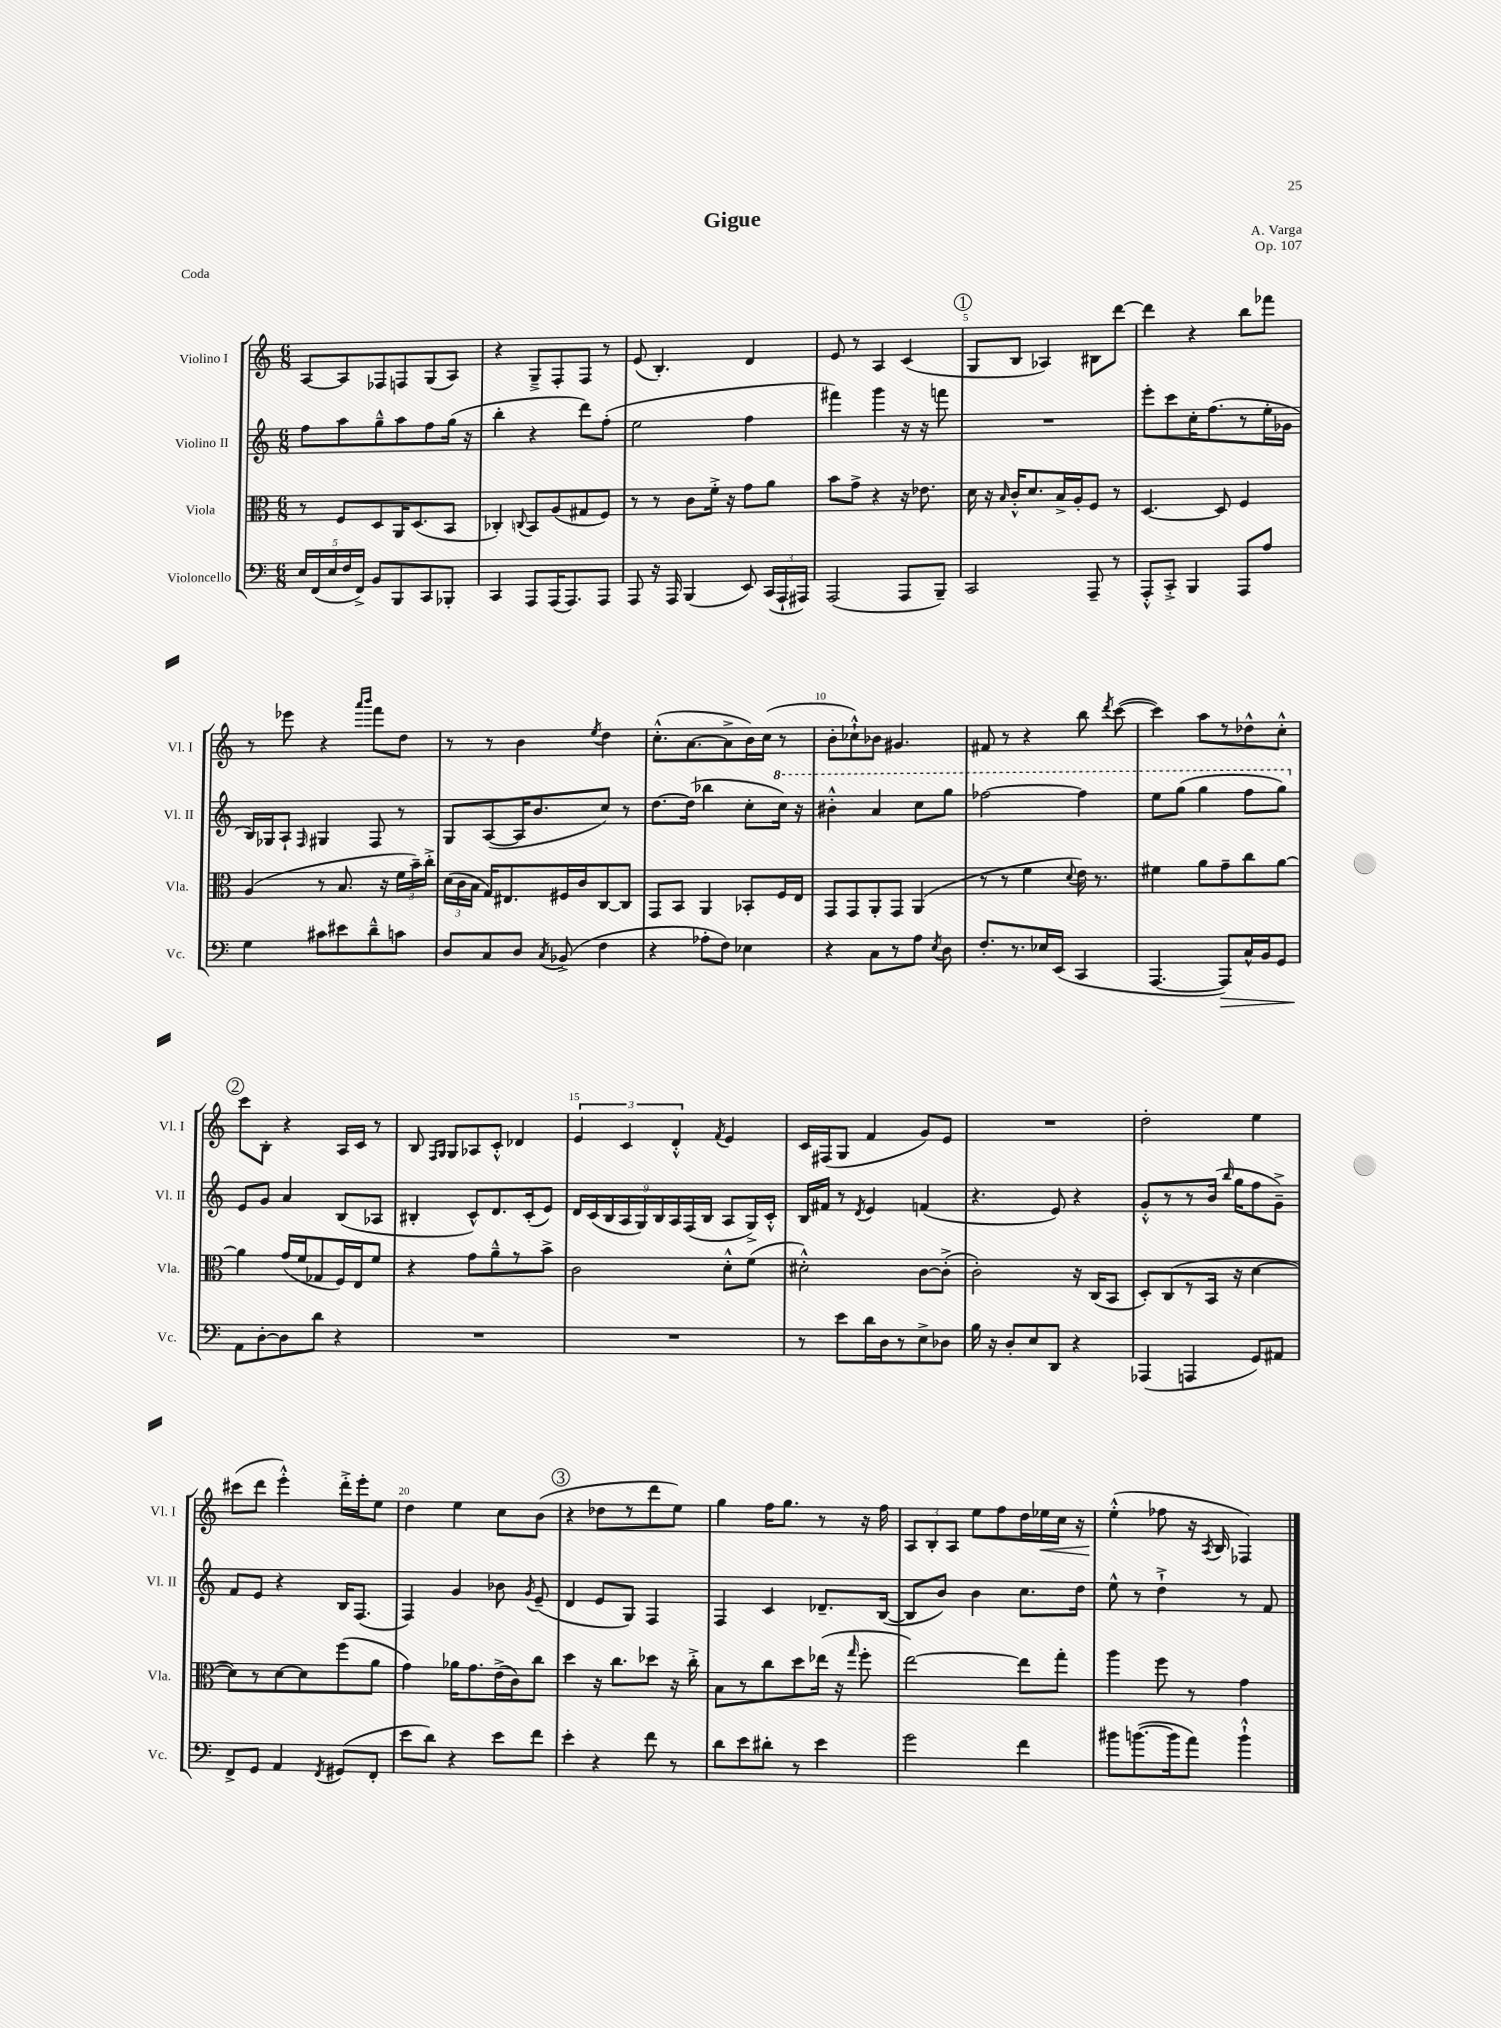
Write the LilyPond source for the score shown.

\header { title = "Gigue" composer = "A. Varga" opus = "Op. 107" piece = "Coda" }
<<
\new StaffGroup <<
\new Staff = "s0" \with { instrumentName = "Violino I" shortInstrumentName = "Vl. I" } {
    \clef treble \key c \major \numericTimeSignature \time 6/8
    \autoBeamOff a8[~ a8 fes8 f8 g8( a8]) |
    r4 g8[---> f8-. f8] r8 |
    e'8( b4.-.) d'4 |
    e'8 r8 a4 c'4( |
    \mark \markup { \circle "1" } g8[ b8] aes4) bis8[ d'''8]~ |
    d'''4 r4 b''8[ fes'''8] |
    r8 ees'''8 r4 \grace { a'''16[ b'''16] } f'''8[ d''8] |
    r8 r8 b'4 \acciaccatura { e''8 } d''4 |
    c''8.[-.-^( a'8.~ a'8-> b'16) c''16]( r8 |
    b'8[-. ces''8-!-^) bes'8] gis'4. |
    fis'8 r8 r4 b''8 \acciaccatura { d'''8 } c'''8~( |
    c'''4) a''8[ r8 des''8-^ c''8]-.-^ |
    \mark \markup { \circle "2" } c'''8[ b8]-. r4 a16[ c'16] r8 |
    b8 \grace { f16[ g16] } g8[ aes8 c'8]-.-^ des'4 |
    \tuplet 3/2 { e'4 c'4 d'4-.-^ } \acciaccatura { f'8 } e'4 |
    c'16[ fis16( g8] f'4 g'8[) e'8] |
    R2. |
    d''2-. e''4 |
    cis'''8[( d'''8] e'''4-.-^) d'''16[-.-> e'''16-. e''8] |
    d''4 e''4 c''8[ b'8]( |
    \mark \markup { \circle "3" } r4 des''8[ r8 d'''8 e''8]) |
    g''4 f''16[ g''8.] r8 r16 f''16 |
    \tuplet 3/2 { a8[ b8-. a8] } e''8[ f''8 d''16 ees''16\< c''16] r16 |
    e''4-.-^\!( fes''8 r16 \acciaccatura { a8 } b16 fes4) \bar "|." |
}
\new Staff = "s1" \with { instrumentName = "Violino II" shortInstrumentName = "Vl. II" } {
    \clef treble \key c \major \numericTimeSignature \time 6/8
    \autoBeamOff f''8[ a''8 g''8---^ a''8 f''8 g''16]( r16 |
    b''4-. r4 d'''8[) f''8]-.( |
    e''2 f''4 |
    fis'''4) g'''4 r16 r16 f'''8 |
    \mark \markup { \circle "1" } R2. |
    e'''8[-. c'''8 c''16-. f''8.( r8 e''16-. ges'16] |
    b16[) ges16 a8]-! \grace { f16 } gis4 f8 r8 |
    g8[ a8~( a16 b'8. c''8]) r8 |
    d''8.[~ d''16]( bes''4 c''8[-. \ottava #1 c'''16]) r16 |
    bis''4-.-^ a''4 c'''8[ g'''8] |
    fes'''2~ fes'''4 |
    e'''8[ g'''8]( g'''4 f'''8[ g'''8]) \ottava #0 |
    \mark \markup { \circle "2" } e'8[ g'8] a'4 b8[( aes8] |
    bis4-. c'8[-^) d'8. c'16-.( e'8]) |
    \tuplet 9/8 { d'16[ c'16( b16 a16 g16) b16 a16 f16( b16] } a8[ g16->) c'16]-.-^ |
    b16[ fis'16] r8 \acciaccatura { d'8 } e'4 f'4( |
    r4. e'8) r4 |
    g'8[-.-^ r8 r8 b'16]( \grace { b''16 } g''16[ f''8 g'8]--->) |
    f'8[ e'8] r4 b16[ f8.]( |
    f4) g'4 bes'8 \acciaccatura { g'8 } e'8--( |
    \mark \markup { \circle "3" } d'4 e'8[ g8]) f4 |
    f4 c'4 des'8.[-- b16]~( |
    b8[ b'8]) b'4 c''8.[ d''16] |
    e''8-^ r8 d''4-!-> r8 f'8 \bar "|." |
}
\new Staff = "s2" \with { instrumentName = "Viola" shortInstrumentName = "Vla." } {
    \clef alto \key c \major \numericTimeSignature \time 6/8
    \autoBeamOff r8 f8[ d8 a,16 d8.( b,8] |
    ces4-.) \appoggiatura { c8 } b,8[ a8( gis8 f8]) |
    r8 r8 c'8[ f'16]-.-> r16 g'8[ a'8] |
    b'8[ g'8]-> r4 r16 ees'8. |
    \mark \markup { \circle "1" } d'16 r16 \grace { b16 } c'16[-.-^ d'8. b16-> a16-. f8] r8 |
    d4.~ d8 f4 |
    a4( r8 b8. r16 \tuplet 3/2 { f'16[ b'16--) c''16]-.-> } |
    \tuplet 3/2 { d'16[( c'16 b16] } g16[) eis8. fis16 c'16 c8~ c8] |
    g,8[ b,8] a,4 bes,8[-. f16 e16] |
    g,8[ g,8 a,8-. g,8] a,4( |
    r8 r8 f'4 \appoggiatura { d'8 } e'16) r8. |
    fis'4 a'8[ g'8-- c''8 a'8]~ |
    \mark \markup { \circle "2" } a'4 g'16[( f'16 ges8 f16) e16 f'8] |
    r4 g'8[ a'8---^ r8 b'8]-> |
    c'2 d'8[-.-^ f'8]( |
    dis'2-.-^) c'8[~ c'8]-.->( |
    c'2-.) r16 c16[( b,8] |
    d8[-.) c8( r8 b,16] r16 d'4~ |
    d'8[) r8 d'8~ d'8 f''8( a'8] |
    g'4) aes'16[ g'8. e'16->( c'16) c''8] |
    \mark \markup { \circle "3" } d''4 r16 c''8.[ des''8] r16 c''16-.-> |
    b8[ r8 c''8 d''8 ees''16]( r16 \grace { g''16 } f''8-. |
    e''2~) e''8[ g''8]-. |
    a''4 f''8 r8 g'4 \bar "|." |
}
\new Staff = "s3" \with { instrumentName = "Violoncello" shortInstrumentName = "Vc." } {
    \clef bass \key c \major \numericTimeSignature \time 6/8
    \autoBeamOff \tuplet 5/4 { e16[ f,16( e16 f16 f,16]->) } b,8[ b,,8 c,8 bes,,8]-. |
    c,4 a,,8[ a,,16( a,,8.) a,,8] |
    a,,8 r16 a,,16 b,,4( e,8) \tuplet 3/2 { c,16[( a,,16-! ais,,16]) } |
    a,,2( a,,8[ b,,8]--) |
    \mark \markup { \circle "1" } c,2 a,,8-- r8 |
    a,,8[-.-^ c,8]-.-> b,,4 a,,8[ a8] |
    g4 cis'8[ eis'8 d'8---^ c'8] |
    d8[ c8 d8] \acciaccatura { c8 } bes,8->( f4 |
    r4 aes8[-. f8]) ees4 |
    r4 c8[ r8 a8] \acciaccatura { e8 } d8 |
    f8.[-. r8. ees16 e,16]( c,4 |
    a,,4.~ a,,8[\>) c16-^ b,16 g,8] |
    \mark \markup { \circle "2" } a,8[\! d8~-. d8 d'8] r4 |
    R2. |
    R2. |
    r8 e'8[ d'16 d16 r8 e8-> des8] |
    b16 r16 d8[-. e8 d,8] r4 |
    aes,,4( a,,4 g,8[) ais,8] |
    f,8[-> g,8] a,4 \acciaccatura { f,8 } gis,8[( f,8]-. |
    e'8[ d'8]) r4 e'8[ f'8] |
    \mark \markup { \circle "3" } e'4-. r4 f'8 r8 |
    d'8[ e'8 dis'8]-. r8 e'4 |
    g'2 f'4 |
    bis'8[ b'8.~( b'16 a'8]) b'4-!-^ \bar "|." |
}
>>
>>
\layout { \context { \Score \override BarNumber.break-visibility = ##(#f #t #t) barNumberVisibility = #(every-nth-bar-number-visible 5) } }
